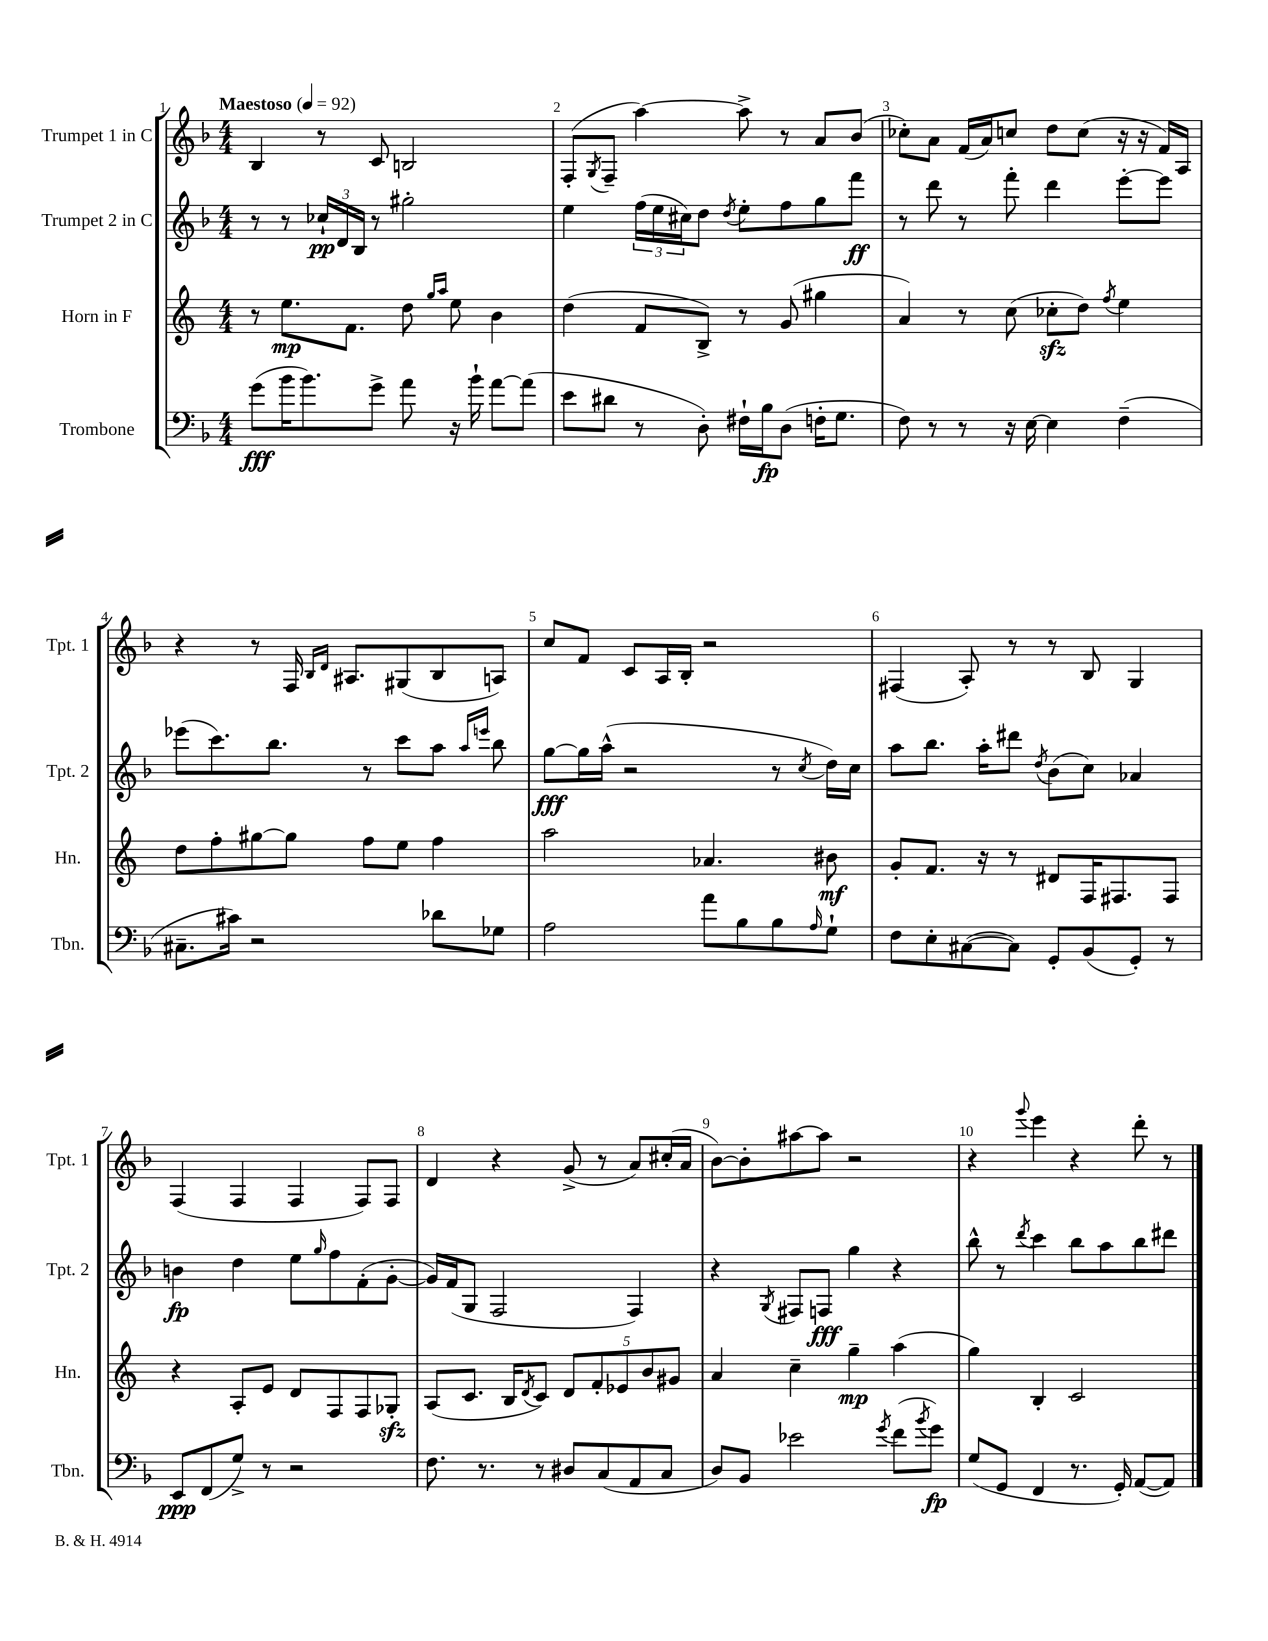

**kern	**kern	**kern	**kern
*staff4	*staff3	*staff2	*staff1
*clefF4	*clefG2	*clefG2	*clefG2
*k[b-]	*k[]	*k[b-]	*k[b-]
*M4/4	*M4/4	*M4/4	*M4/4
*MM92	*MM92	*MM92	*MM92
(8g	8r	8r	4B-
16b-	8.ee	8r	.
8.b-)	.	.	.
.	.	24cc-`	8r
.	.	24d	.
.	8.f	.	.
.	.	24B-	.
8g^	.	8r	8c
8a	8dd	2gg#'	2B
.	16qqgg	.	.
.	16qqaa	.	.
16r	8ee	.	.
16b-`	.	.	.
[8a	4b	.	.
(8a]	.	.	.
=	=	=	=
8e	(4dd	4ee	(8F'
.	.	.	8qG
8d#	.	.	8F~
8r	8f	(24ff	[4aa)
.	.	24ee	.
.	.	24cc#)	.
8D')	8B^)	8dd	.
.	.	8qdd	.
16F#`	8r	8ee'	8aa^]
16B-	.	.	.
(8D	(8g	8ff	8r
16F'	4gg#	8gg	8a
8.G	.	.	.
.	.	8fff	(8b-
=	=	=	=
8F)	4a)	8r	8cc-')
8r	.	8ddd	8a
8r	8r	8r	(16f
.	.	.	16a)
16r	(8cc	8fff'	8cc
[16E	.	.	.
4E]	8cc-'	4ddd	8dd
.	8dd)	.	(8cc
.	8qff	.	.
(4F~	4ee	[8eee'	16r
.	.	.	16r
.	.	8eee]	16f)
.	.	.	16A
=	=	=	=
8.C#~	8dd	(8eee-	4r
.	8ff'	8.ccc)	.
16c#)	.	.	.
2r	[8gg#	.	8r
.	.	8.bb-	.
.	8gg#]	.	16F
.	.	.	16qqB-
.	.	.	16qqd
.	.	.	8.A#
.	8ff	8r	.
.	8ee	8ccc	(8G#
8d-	4ff	8aa	8B-
.	.	16qqaa	.
.	.	16qqeee	.
8G-	.	8bb-	8A)
=	=	=	=
2A	2aa	[8gg	8cc
.	.	16gg]	8f
.	.	(16aa^^	.
.	.	2r	8c
.	.	.	16A
.	.	.	16B-'
8a	4.a-	.	2r
8B-	.	.	.
8B-	.	8r	.
16qqA	.	8qcc	.
8G`	8b#	16dd)	.
.	.	16cc	.
=	=	=	=
8F	8g'	8aa	(4F#
8E'	8.f	8.bb-	.
([8C#	.	.	8A')
.	16r	16aa'	.
8C#])	8r	8ddd#	8r
.	.	8qdd	.
8GG'	8d#	(8b-	8r
(8BB-	16F	8cc)	8B-
.	8.F#	.	.
8GG')	.	4a-	4G
8r	8F#	.	.
=	=	=	=
8EE	4r	4b	(4F
(8FF	.	.	.
8G^)	8A'	4dd	4F
8r	8e	.	.
2r	8d	8ee	4F
.	.	16qqgg	.
.	8F	8ff	.
.	8F	(8f'	8F)
.	8G-'	[8g'	8F
=	=	=	=
8.F	(8A	16g])	4d
.	.	(16f	.
.	8.c	8G	.
8.r	.	.	.
.	.	2F	4r
.	16B	.	.
.	8qd	.	.
8r	8c)	.	.
8D#	10d	.	(8g^
.	10f'	.	.
(8C	.	.	8r
.	10e-	.	.
8AA	.	4F)	8a)
.	10b	.	.
8C	.	.	(16cc#'
.	10g#	.	.
.	.	.	16a
=	=	=	=
8D)	4a	4r	[8b-)
8BB-	.	.	8b-']
.	.	8qG	.
2e-	4cc~	8F#	[8aa#
.	.	8F	8aa#]
.	4gg~	4gg	2r
8qg	.	.	.
(8f	(4aa	4r	.
8qb-	.	.	.
8g)	.	.	.
=	=	=	=
(8G	4gg)	8bb-^^	4r
8GG	.	8r	.
.	.	8qddd	8qqggg
4FF	4B'	4ccc	4eee
8.r	2c	8bb-	4r
.	.	8aa	.
16GG')	.	.	.
([8AA	.	8bb-	8ddd'
8AA])	.	8ddd#	8r
==	==	==	==
*-	*-	*-	*-
